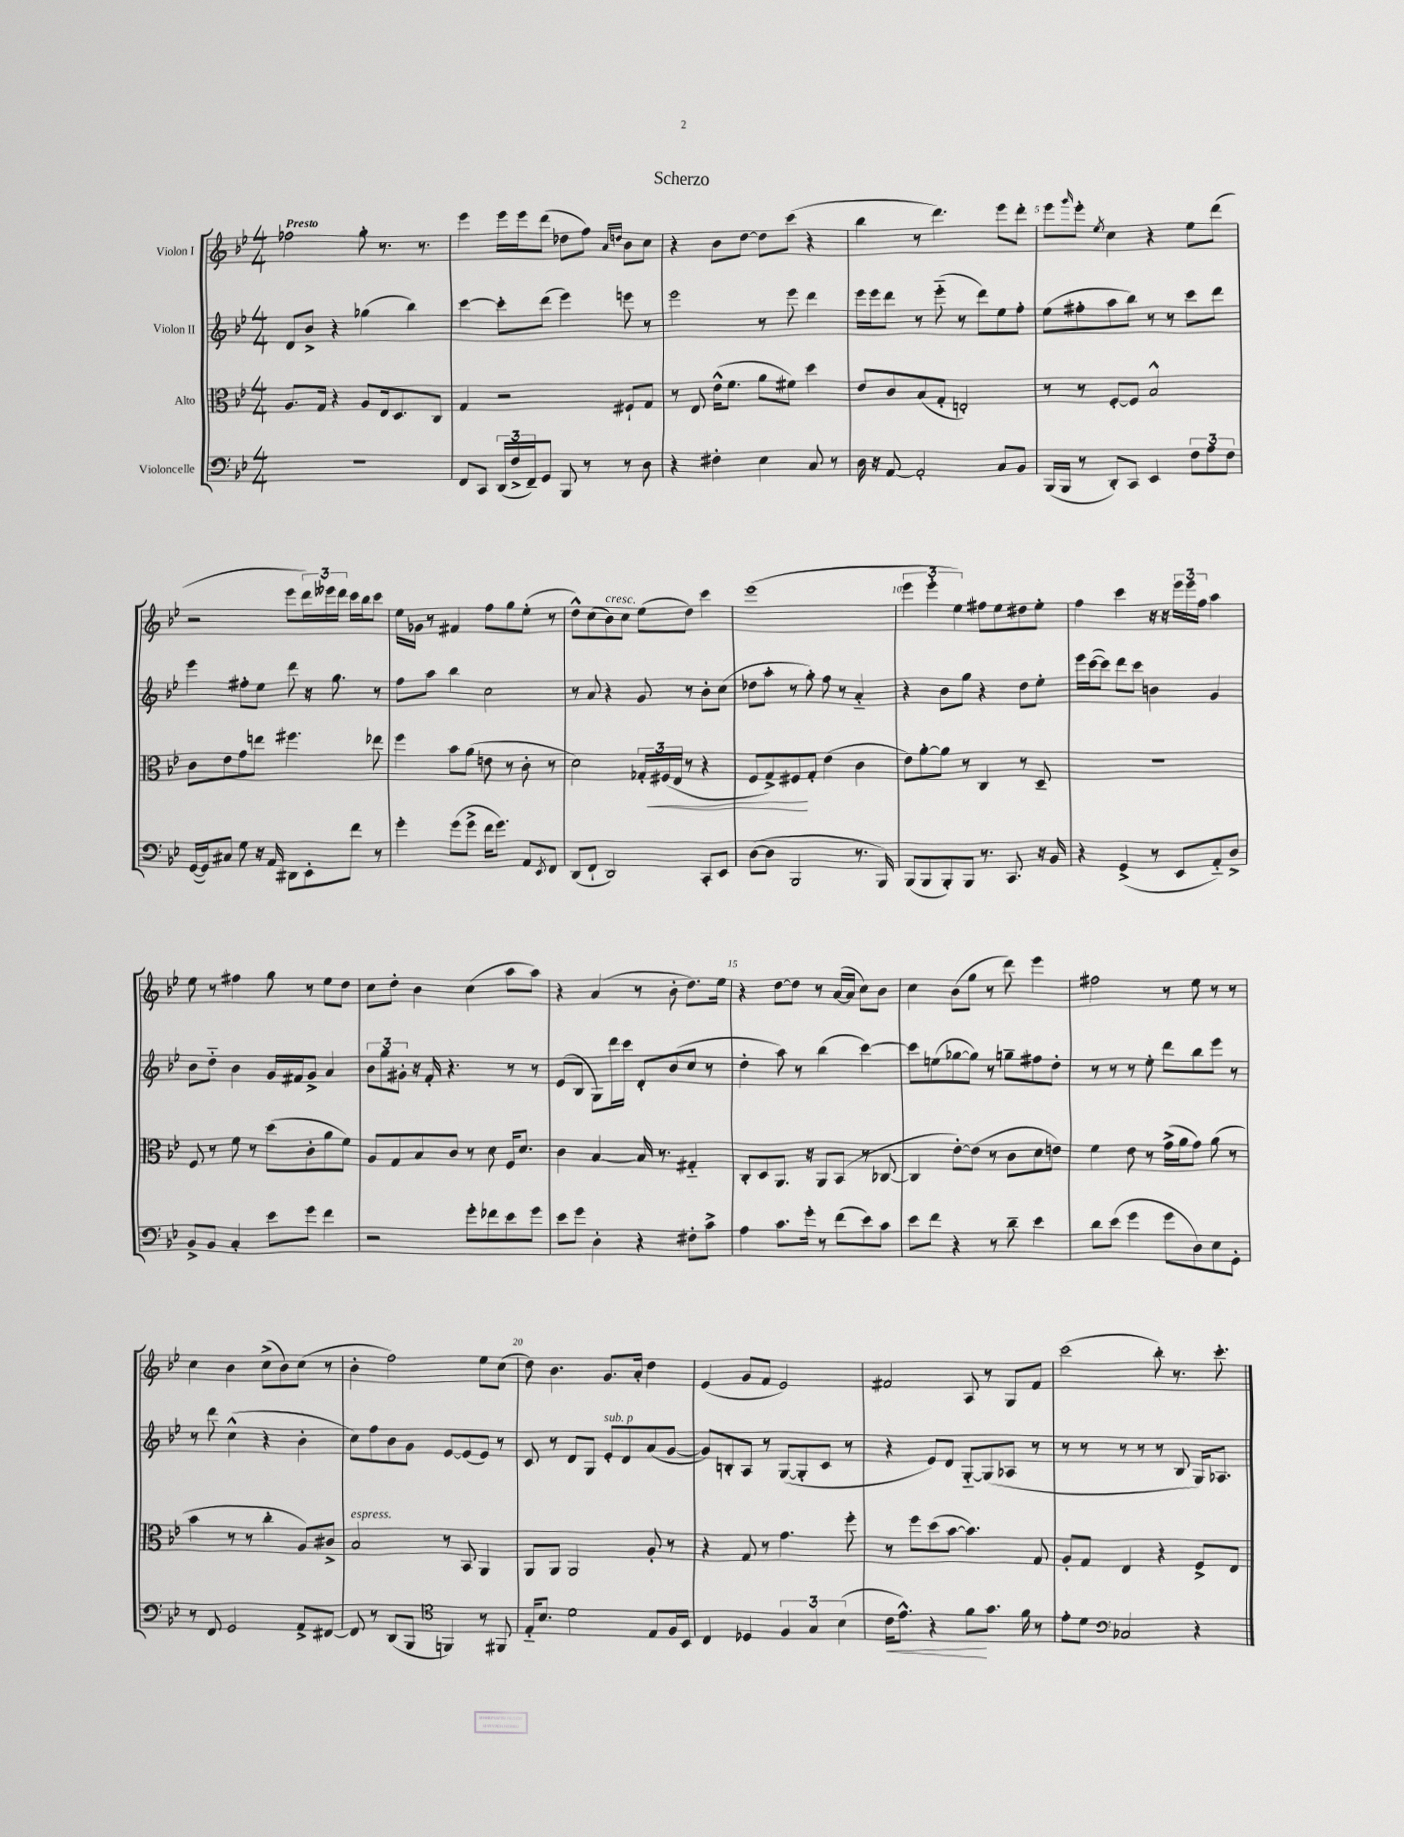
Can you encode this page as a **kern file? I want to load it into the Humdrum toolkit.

**kern	**kern	**kern	**kern
*staff4	*staff3	*staff2	*staff1
*clefF4	*clefC3	*clefG2	*clefG2
*k[b-e-]	*k[b-e-]	*k[b-e-]	*k[b-e-]
*M4/4	*M4/4	*M4/4	*M4/4
1r	8.A	8d	2ff-
.	.	8b-^	.
.	16G	.	.
.	4r	4r	.
.	8A	(4gg-	8gg'
.	16E-	.	8.r
.	8.D	.	.
.	.	4bb-)	.
.	.	.	8.r
.	8C	.	.
=	=	=	=
8FF	4G	[4ccc	4eee-
8CC	.	.	.
(24DD	2r	8ccc']	16eee-
24F^	.	.	.
.	.	.	16eee-
24FF~)	.	.	.
8GG	.	(8ddd	(8ddd
8BBB-	.	4eee-)	8dd-
8r	.	.	8ff)
.	.	.	16qqa
.	.	.	16qqdd
8r	8F#`	8eee	8b-
8D	8G	8r	8cc
=	=	=	=
4r	8r	2eee-	4r
.	8E-	.	.
4F#'	(16e-^^	.	8b-
.	8.f	.	.
.	.	.	[8dd
4E-	8a	8r	8dd]
.	8f#)	8eee-	(8ccc
8C	4dd	4ddd	4r
8r	.	.	.
=	=	=	=
16D	8e-	16eee-	4bb-
16r	.	16eee-	.
[8AA	8c	8ddd	.
2AA']	(8B-	8r	8r
.	8G'	(8eee-'~	4.ddd)
.	2E')	8r	.
.	.	8ddd)	.
8C	.	8ee-	8eee-
8BB-	.	8ff'	8ddd'
=	=	=	=
(16BBB-	8r	(8ee-	8eee-
16BBB-	.	.	.
.	.	.	16qqggg
8r	8r	8ff#'	8eee-'
.	.	.	8qee-
8DD')	[8F'	8aa	4cc
8CC	8F]	8bb-)	.
4EE-	2B-^^	8r	4r
.	.	8r	.
12F	.	8ccc	8ee-
12A	.	.	.
.	.	8ddd	(8ddd
12F	.	.	.
=	=	=	=
([16GG	8c	4eee-	2r
16GG])	.	.	.
8C#	8e-	.	.
8G	8g	8ff#'	.
16r	8ee	8ee-	.
16AA	.	.	.
8DD#	4.ff#	8ddd	8eee-
8EE-'	.	16r	24ddd)
.	.	.	24eee--
.	.	8.gg	.
.	.	.	24ddd
8f	.	.	16ccc
.	.	.	16bb-
8r	8ee-	8r	8ccc
=	=	=	=
4g'	4ff	8ff	16ee-
.	.	.	16g-
.	.	8aa	8r
(8g	8b-	4bb-	4f#
8g^	(8a	.	.
16f	8e	2cc	8ff
8.g)	.	.	.
.	8r	.	8gg
8AA	8c'	.	(8ee-'
8qEE-	.	.	.
8FF	8r	.	8r
=	=	=	=
(8DD	2d)	8r	8dd^^)
8FF`	.	8a	(8cc
2DD)	.	4r	8b-)
.	.	.	8cc
.	24G-'	8g	(8ee-
.	(24F#	.	.
.	24E-	.	.
.	8r	8r	8dd)
8CC'	4r	8b-'	4ccc
8EE-	.	(8cc	.
=	=	=	=
([8D	8F	8dd-	(1eee-
8D]	8G^)	8aa'	.
2BBB-	8F#	8r	.
.	8G'	8gg')	.
.	(4e-	8ff	.
.	.	8r	.
8.r	4c	4a'~	.
16BBB-)	.	.	.
=	=	=	=
(8BBB-	8e-)	4r	6eee-
8BBB-	[8a'	.	.
.	.	.	6eee-'
8BBB-')	8a]	8b-	.
.	.	.	6ee-)
8BBB-	8r	8gg	.
8.r	4C	4r	8ff#
.	.	.	8ee-
8.CC	.	.	.
.	8r	8dd	8dd#
16r	8D~	8ee-'	8ee-'
16BB-	.	.	.
=	=	=	=
4r	1r	16eee-	4ff
.	.	([16ccc	.
.	.	8ccc])	.
(4GG^	.	8ddd	4ccc
.	.	8ccc	.
8r	.	4b	16r
.	.	.	16r
8EE-	.	.	24eee-
.	.	.	24eee-
.	.	.	24ff
8AA'~)	.	4g	4aa
8D^	.	.	.
=	=	=	=
8BB-^	8F	8b-	8ee-
8BB-	8r	8dd'~	8r
4C'	8f	4b-	4ff#
.	8r	.	.
8e-	(8dd	16g	8gg
.	.	16f#	.
8g	8c'	8g^	8r
4f	8a	4a	8ee-
.	8f)	.	8dd
=	=	=	=
2r	8A	12b-	8cc
.	.	12gg	.
.	8G	.	8dd'
.	.	12g#'	.
.	8B-	16r	4b-
.	.	16f'	.
.	8c	4.r	.
8g'	8r	.	(4cc
8f-	8d	.	.
8e-	16F	8r	8aa
.	8.d	.	.
8g	.	8r	8aa)
=	=	=	=
8e-	4c	(8e-	4r
8g	.	8B-	.
4D'	[4B-	8G)	(4a
.	.	16ddd	.
.	.	16ccc	.
4r	16B-]	8d'	8r
.	8.r	.	.
.	.	(8b-	8b-'
8F#'	4G#'~	8cc	8.dd)
8c^	.	8r	.
.	.	.	16ee-
=	=	=	=
4A	8C'	4dd'	4r
.	8D	.	.
8.c	8.AA	8aa)	[8dd
.	.	8r	8dd]
16g'	16r	.	.
8r	8AA	(4bb-	8r
(8f	(8BB-	.	([16a
.	.	.	16a]
8e-)	8r	[4ccc)	8cc)
8c	[8C-	.	8b-
=	=	=	=
8e-	4C-]	8ccc]	4cc
8f	.	(8ee	.
4r	[8e-')	[8gg-	(8b-
.	(8e-]	8gg-])	8gg
8r	8r	8r	8r
8d~	8c	8gg~	8ddd)
4e-	8d	8ff#	4eee-
.	8e)	8dd'	.
=	=	=	=
8d	4f	8r	2ff#
(8e-	.	8r	.
4g	8e-	8r	.
.	8r	8ee-'	.
8g	(16g^	8ddd	8r
.	16a	.	.
8D)	8g)	8bb-	8ee-
8E-	(8a	8eee-	8r
8GG'	8r	8r	8r
=	=	=	=
8r	4b-	8r	4cc
8FF	.	8ddd	.
2GG	8r	(4cc^^	4b-
.	8r	.	.
.	4cc'	4r	(8cc^
.	.	.	8b-)
8AA^	8A)	4b-'	(8cc
[8FF#	8c#^	.	8r
=	=	=	=
8FF#]	2B-	8cc)	4b-'
8r	.	8ff	.
(8DD	.	8b-	2ff)
8BBB-	.	8g	.
*clefC4	*	*	*
4FF)	8r	[8e-	.
.	8BB-	(8e-]	.
8r	4AA	8e-)	8ee-
8FF#	.	8r	(8cc
=	=	=	=
16E-'~	8AA	8c	8dd)
8.B-	.	.	.
.	8AA	8r	4.b-
2d	2AA	8d	.
.	.	8G	.
.	.	8e-'	8.g
.	.	8d	.
.	.	.	16a'
8E-	8A'	(8a	4dd
16F	8r	[8g	.
16BB-	.	.	.
=	=	=	=
4C	4r	8g])	(4e-
.	.	8B'	.
4D-	8G	8A	8g
.	8r	8r	8f
6F	4.g	([8G	2e-)
.	.	8G']	.
6G	.	.	.
.	.	8c	.
(6B-	.	.	.
.	8ff'	8r	.
=	=	=	=
16c	8r	4r	2f#
8.e-^^)	.	.	.
.	8ff	.	.
4r	(8dd	8e-)	.
.	[8b-	8d	.
8f	4.b-])	[8G'~	8A
8.g	.	(8G]	8r
.	.	8A-	8G
16f	.	.	.
8r	8G	8r	8f#
=	=	=	=
8e-'	8A'	8r	(2ccc
8d	8G	8r	.
*clefF4	*	*	*
2C-	4E-	8r	.
.	.	8r	.
.	4r	8r	8bb-')
.	.	8B-	8.r
4r	8F^	16G)	.
.	.	8.A-	8.ccc'
.	8E-	.	.
==	==	==	==
*-	*-	*-	*-
